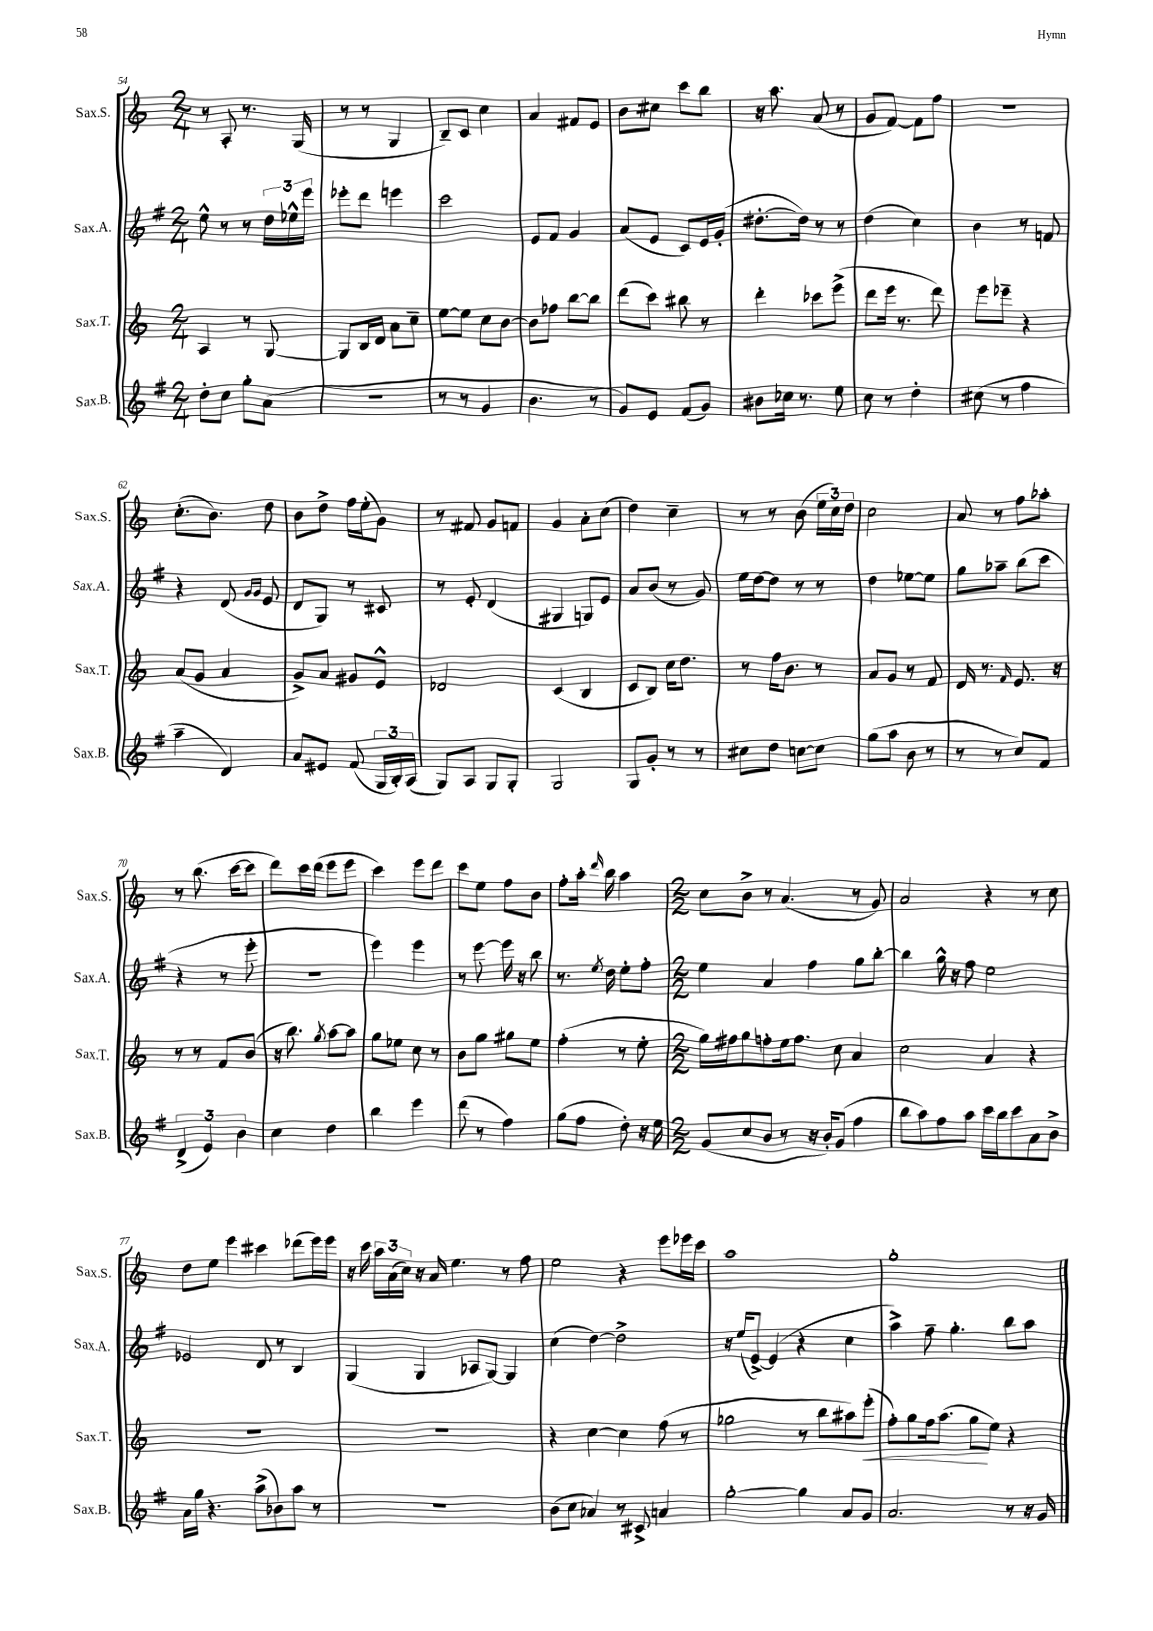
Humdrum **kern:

**kern	**kern	**dynam	**kern	**kern
*part4	*part3	*part3	*part2	*part1
*staff4	*staff3	*staff3	*staff2	*staff1
*I"Sax.B.	*I"Sax.T.	*	*I"Sax.A.	*I"Sax.S.
*I'Sax.B.	*I'Sax.T.	*	*I'Sax.A.	*I'Sax.S.
*clefG2	*clefG2	*	*clefG2	*clefG2
*k[f#]	*k[]	*	*k[f#]	*k[]
*M2/4	*M2/4	*	*M2/4	*M2/4
=54	=54	=54	=54	=54
8dd'\L	4A/	.	8ee^^\	8r
8cc\J	.	.	8r	8A'/
8gg'\L	8r	.	8r	8.r
(8a\J	[8G/	.	24dd\LL	.
.	.	.	24ee-X^^\	.
.	.	.	.	(16G/
.	.	.	24eee\JJ	.
=55	=55	=55	=55	=55
2r	8G/L]	.	8eee-X'\L	8r
.	16B/L	.	8ddd\J	8r
.	16d/JJ	.	.	.
.	8a\L	.	4eeen\	4G/
.	8cc~\J	.	.	.
=56	=56	=56	=56	=56
8r	[8ee\L	.	2ccc\	8B~/L)
8r	8ee\J]	.	.	8c/J
4g/	8cc\L	.	.	4cc\
.	[8b\J	.	.	.
=57	=57	=57	=57	=57
4.b\	8b\L]	.	8e/L	4a/
.	8ff-X\J	.	8f#/J	.
.	[8bb\L	.	4g/	8f#X/L
8r	8bb\J]	.	.	8e/J
=58	=58	=58	=58	=58
8g/L)	(8ddd\L	.	(8a/L	8b\L
8e/J	8ccc\J)	.	8e/J	8cc#X\J
(8f#/L	8bb#X\	.	8c/L)	8ccc\L
8g/J)	8r	.	16e/L	8bb\J
.	.	.	(16g'/JJ	.
=59	=59	=59	=59	=59
8b#X\L	4ddd'\	.	[8.dd#X'\L	16r
.	.	.	.	8.aa\
16cc-X\Jk	.	.	.	.
8.r	.	.	16dd#\Jk])	.
.	8ccc-X\L	.	8r	(8a/
8ee\	(8eee^\J	.	8r	8r
=60	=60	=60	=60	=60
8cc\	8ddd\L	.	(4dd\	8g/L
8r	16eee\Jk	.	.	[8f/J)
.	8.r	.	.	.
4dd'\	.	.	4cc\)	8f\L]
.	8ddd\)	.	.	8ff\J
=61	=61	=61	=61	=61
(8cc#X\	8eee\L	.	4b\	2r
8r	8eee-X~\J	.	.	.
4ff#\	4r	.	8r	.
.	.	.	8fn/	.
!!LO:LB:g=z
=62	=62	=62	=62	=62
4aa~\	(8a/L	.	4r	(8.cc'\L
.	8g/J	.	.	.
.	.	.	.	8.b\J)
4d/)	4a/	.	(8d/	.
.	.	.	16qqg/LL	.
.	.	.	16qqg/JJ	.
.	.	.	8e/	8dd\
=63	=63	=63	=63	=63
8a/L	8g^/L)	.	8d/L	8b\L
8e#X/J	8a/J	.	8G/J)	8dd^\J
(8f#/	8g#X/L	.	8r	16ff\LL
.	.	.	.	(16ee'\J
24G/LL	8e^^/J	.	8c#X/	8g\J)
24B'/)	.	.	.	.
(24A/JJ	.	.	.	.
=64	=64	=64	=64	=64
8G/L)	2d-X/	.	8r	8r
8A/J	.	.	8e'/	8f#X/
8G/L	.	.	(4d/	8g/L
8G'/J	.	.	.	8fn/J
=65	=65	=65	=65	=65
2G/	(4c/	.	4G#X/	4g/
.	4B/	.	8Gn/L)	8a'\L
.	.	.	8e/J	(8cc\J
=66	=66	=66	=66	=66
8G/L	8c/L	.	8a/L	4dd\)
8g'/J	8B/J)	.	(8b/J	.
8r	16cc\KL	.	8r	4cc~\
.	8.dd\J	.	.	.
8r	.	.	8g/)	.
=67	=67	=67	=67	=67
8cc#X\L	8r	.	16ee\LL	8r
.	.	.	[16dd\J	.
8dd\J	16ff\KL	.	8dd\J]	8r
.	8.b\J	.	.	.
[8ccn\L	.	.	8r	(8b\
8cc\J]	8r	.	8r	24ee\LL
.	.	.	.	24cc\)
.	.	.	.	24dd\JJ
=68	=68	=68	=68	=68
(8gg\L	8a/L	.	4dd\	2cc\
8aa\J	8g/J	.	.	.
8b\	8r	.	[8ee-X\L	.
8r	8f/	.	8ee-\J]	.
=69	=69	=69	=69	=69
8r	16d/	.	8gg\L	8a/
.	8.r	.	.	.
8r	.	.	8aa-X~\J	8r
.	16qqf/	.	.	.
8cc/L)	8.e/	.	(8bb\L	8ff\L
8f#/J	.	.	8ccc\J	8aa-X'\J
.	16r	.	.	.
!!LO:LB:g=z
=70	=70	=70	=70	=70
(6d^/	8r	.	4r	8r
.	8r	.	.	(8.bb\
6e/)	.	.	.	.
.	8f/L	.	8r	.
.	.	.	.	[16ccc\KL
6b\	.	.	.	.
.	(8b/J	.	8eee'\	8ccc\J]
=71	=71	=71	=71	=71
4cc\	16r	.	2r	8ddd\L)
.	8.bb\)	.	.	.
.	.	.	.	16ccc\L
.	.	.	.	(16ddd\JJ
.	8qgg/	.	.	.
4dd\	[8aa\L	.	.	8eee\L
.	8aa\J]	.	.	8eee\J
=72	=72	=72	=72	=72
4bb\	8gg\L	.	4eee\)	4ccc\)
.	8ee-X\J	.	.	.
4eee\	8cc\	.	4eee\	8eee\L
.	8r	.	.	8ddd\J
=73	=73	=73	=73	=73
(8ddd\	8b\L	.	8r	8ccc\L
8r	8gg\J	.	[8eee\	8ee\J
4ff#\)	8gg#X\L	.	16eee\]	8ff\L
.	.	.	16r	.
.	8ee\J	.	8bb\	8b\J
=74	=74	=74	=74	=74
(8gg\L	(4ff'\	.	8.r	8ff'\L
8ff#\J	.	.	.	16aa'\Jk
.	.	.	8qee/	16qqddd/
.	.	.	16dd\	16bb\
8dd'\)	8r	.	8ee'\L	4aa\
16r	8ee'\	.	8ff#'\J	.
16ee\	.	.	.	.
=75	=75	=75	=75	=75
*M2/2	*M2/2	*	*M2/2	*M2/2
(8g/L	16gg\LL)	.	4ee\	8cc\L
.	16ff#X\J	.	.	.
8cc/	8gg\	.	.	8b^\J
8b/J	8ffn'\	.	4a/	8r
8r	16ee\k	.	.	(4.a/
.	8.ff\J	.	.	.
16r	.	.	4ff#\	.
16b'/KL)	.	.	.	.
(8g/J	8cc\	.	.	.
4ff#\	4a/	.	8gg\L	8r
.	.	.	[8bb'\J	8g/)
=76	=76	=76	=76	=76
8bb\L	2cc\	.	4bb\]	2a/
8aa\)	.	.	.	.
8ff#\	.	.	16gg^^\	.
.	.	.	16r	.
8aa\J	.	.	8ff#\	.
16ccc\LL	4a/	.	2ee\	4r
16bb\J	.	.	.	.
8ccc\	.	.	.	.
8a\	4r	.	.	8r
8b^\J	.	.	.	8cc\
!!LO:LB:g=z
=77	=77	=77	=77	=77
16a\LL	1r	.	2e-X/	8dd\L
16gg\JJ	.	.	.	.
4.r	.	.	.	8ee\J
.	.	.	.	4eee\
(8aa^\L	.	.	8d/	4ccc#X\
8b-X\)	.	.	8r	.
8aa\J	.	.	4B/	(8ddd-X\L
8r	.	.	.	16eee\L)
.	.	.	.	16eee\JJ
=78	=78	=78	=78	=78
1r	1r	.	(4G/	16r
.	.	.	.	16ccc\
.	.	.	.	24aa\LL
.	.	.	.	(24a\
.	.	.	.	24cc\JJ)
.	.	.	4G/	16r
.	.	.	.	16a/
.	.	.	.	4.ee\
.	.	.	8A-X/L	.
.	.	.	[8G/J)	.
.	.	.	4G/]	8r
.	.	.	.	8ff\
=79	=79	=79	=79	=79
(8b\L	4r	.	(4cc\	2ee\
8cc\J	.	.	.	.
4a-X/)	[4cc\	.	[4dd\)	.
8r	4cc\]	.	2dd^\]	4r
8c#X^/	.	.	.	.
4an/	(8ff\	.	.	8eee\L
.	8r	.	.	16eee-X\L
.	.	.	.	16ccc\JJ
=80	=80	=80	=80	=80
[2gg'\	2gg-X\	.	16r	1aa
.	.	.	(16ee/KL	.
.	.	.	[8e^/J)	.
.	.	.	(4e/]	.
4gg\]	8r	.	4r	.
.	8bb\L	.	.	.
8a/L	8aa#X\)	.	4cc\	.
!	!	!LO:HP:b	!	!
8g/J	(8eee'\J	<	.	.
=81	=81	=81	=81	=81
2.a/	8ff'\L)	.	4aa^\)	1gg'
.	8gg\	.	.	.
.	16ff\k	.	8ff#~\	.
.	(8.aa\J	.	.	.
.	.	.	4.gg'\	.
.	8gg\L	.	.	.
.	8ee\J)	[	.	.
8r	4r	.	8bb\L	.
16r	.	.	8aa\J	.
16g/	.	.	.	.
==	==	==	==	==
*-	*-	*-	*-	*-
